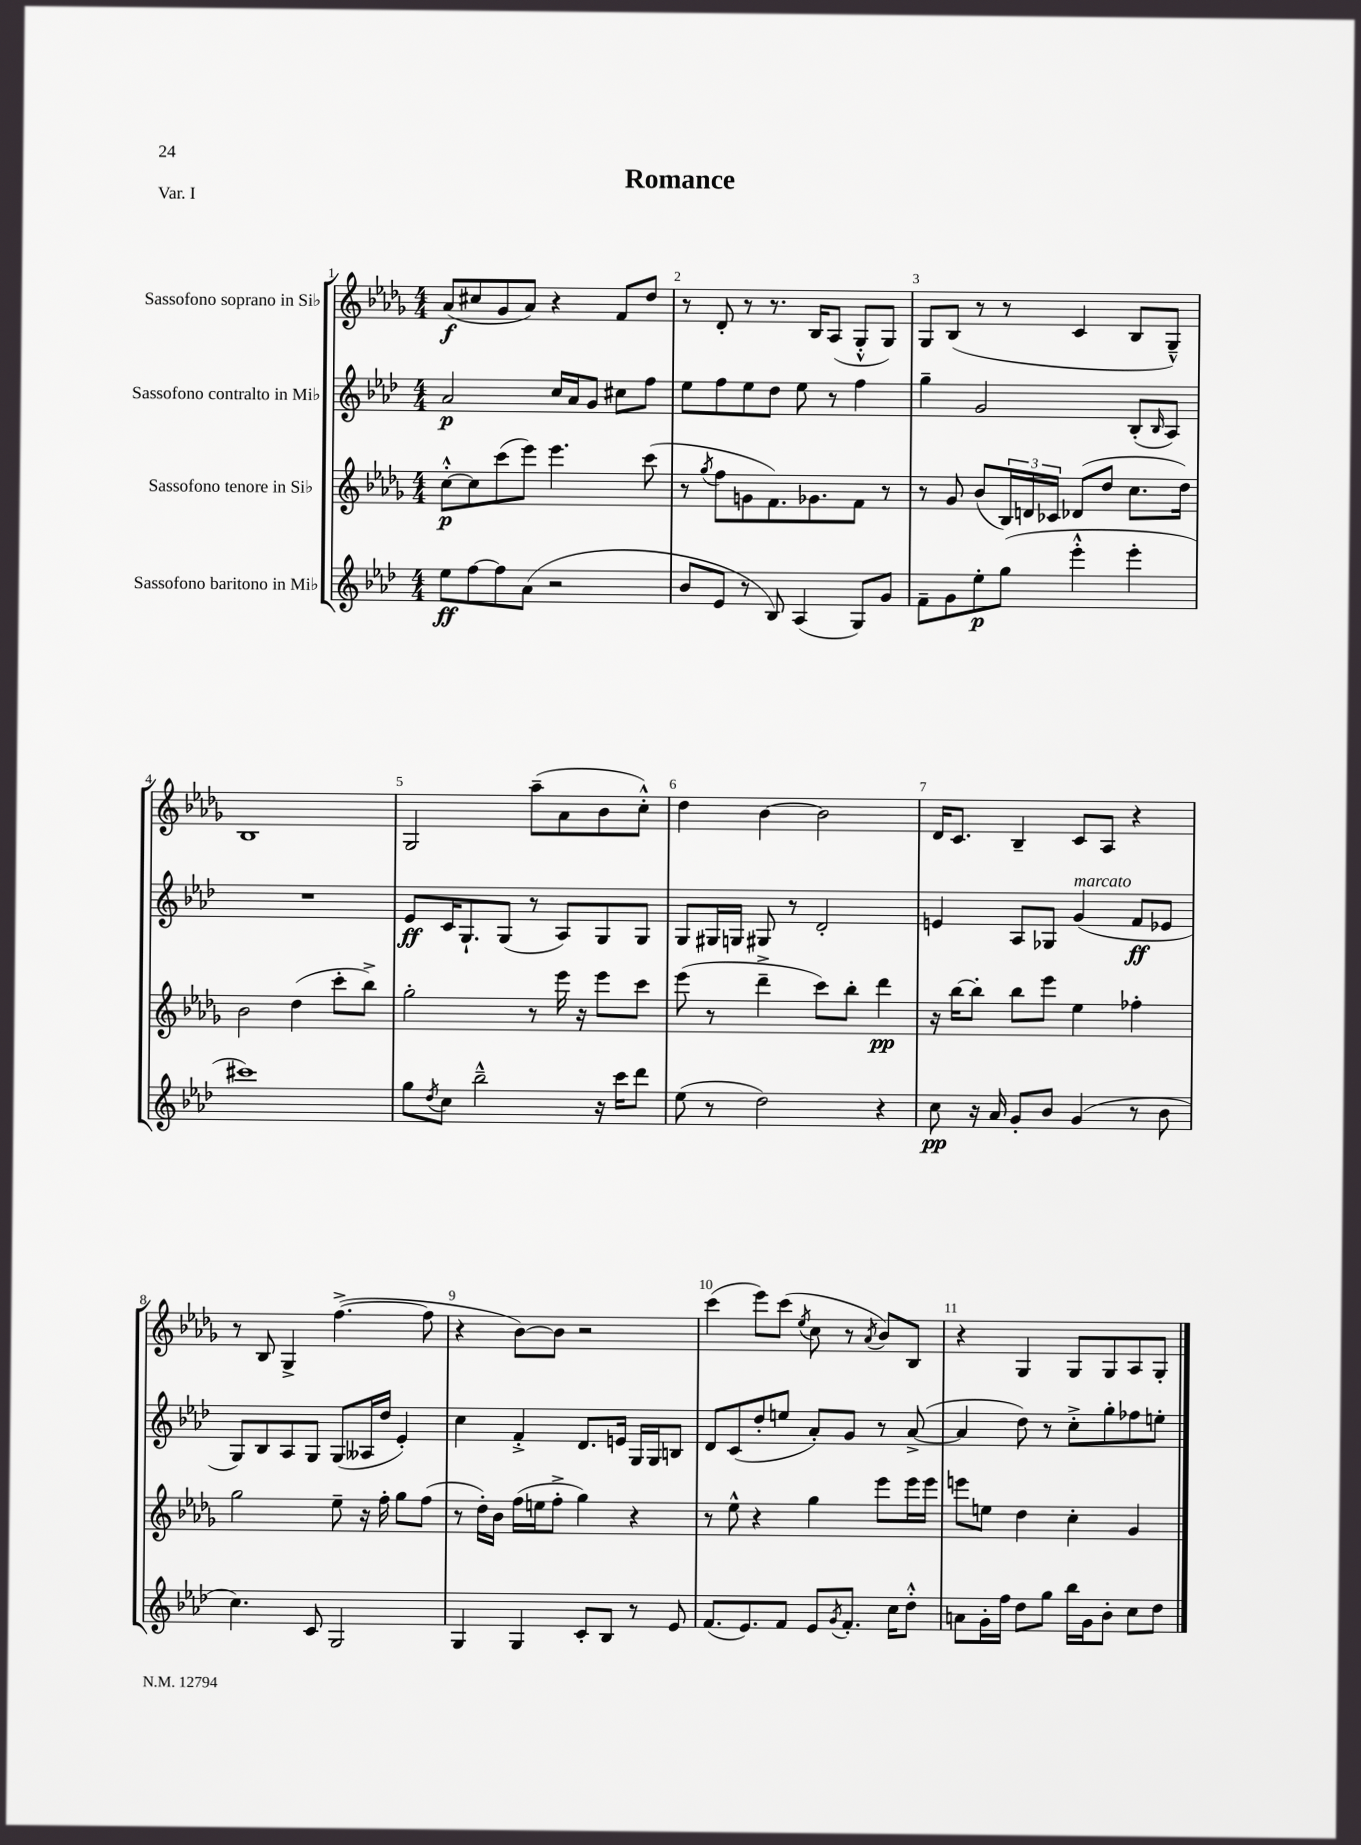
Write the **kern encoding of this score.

**kern	**dynam	**kern	**dynam	**kern	**dynam	**kern	**dynam
*part4	*part4	*part3	*part3	*part2	*part2	*part1	*part1
*staff4	*staff4	*staff3	*staff3	*staff2	*staff2	*staff1	*staff1
*I"Sassofono baritono in Mi♭	*	*I"Sassofono tenore in Si♭	*	*I"Sassofono contralto in Mi♭	*	*I"Sassofono soprano in Si♭	*
*clefG2	*	*clefG2	*	*clefG2	*	*clefG2	*
*k[b-e-a-d-]	*	*k[b-e-a-d-g-]	*	*k[b-e-a-d-]	*	*k[b-e-a-d-g-]	*
*M4/4	*	*M4/4	*	*M4/4	*	*M4/4	*
=1	=1	=1	=1	=1	=1	=1	=1
8ee-\L	ff	[8cc'^^\L	p	2a-/	p	(8a-/L	f
[8ff\	.	8cc\]	.	.	.	8cc#X/	.
8ff\]	.	(8ccc\	.	.	.	8g-/	.
(8a-\J	.	8eee-\J)	.	.	.	8a-/J)	.
2r	.	4.eee-\	.	16cc/LL	.	4r	.
.	.	.	.	16a-/J	.	.	.
.	.	.	.	8g/J	.	.	.
.	.	.	.	8cc#X\L	.	8f/L	.
.	.	(8ccc\	.	8ff\J	.	8dd-/J	.
=2	=2	=2	=2	=2	=2	=2	=2
8b-/L	.	8r	.	8ee-\L	.	8r	.
.	.	8qgg-/	.	.	.	.	.
8e-/J	.	8ff\L	.	8ff\	.	8d-'/	.
8r	.	8gn\	.	8ee-\	.	8r	.
8B-/)	.	8.f\)	.	8dd-\J	.	8.r	.
(4A-/	.	.	.	8ee-\	.	.	.
.	.	8.g-X\	.	.	.	16B-/KL	.
.	.	.	.	8r	.	(8A-/J	.
8G/L)	.	8f\J	.	4ff\	.	8G-'^^/L	.
8g/J	.	8r	.	.	.	8G-/J)	.
=3	=3	=3	=3	=3	=3	=3	=3
8f~\L	.	8r	.	4gg~\	.	8G-/L	.
8g\	.	8g-/	.	.	.	(8B-/J	.
8ee-'\	p	(8b-/L	.	2g/	.	8r	.
(8gg\J	.	24B-/L)	.	.	.	8r	.
.	.	24dn/	.	.	.	.	.
.	.	24c-X/JJ	.	.	.	.	.
4eee-'^^\	.	(8d-X/L	.	.	.	4c/	.
.	.	8dd-/J	.	.	.	.	.
4eee-'\	.	8.cc\L	.	(8B-'/L	.	8B-/L	.
.	.	.	.	16qqB-/	.	.	.
.	.	.	.	8A-/J)	.	8G-~^^/J)	.
.	.	16dd-\Jk)	.	.	.	.	.
!!LO:LB:g=z
=4	=4	=4	=4	=4	=4	=4	=4
1ccc#X)	.	2b-\	.	1r	.	1B-	.
.	.	(4dd-\	.	.	.	.	.
.	.	8ccc'\L	.	.	.	.	.
.	.	8bb-^\J)	.	.	.	.	.
=5	=5	=5	=5	=5	=5	=5	=5
8gg\L	.	2gg-'\	.	8e-/L	ff	2G-/	.
8qdd-/	.	.	.	.	.	.	.
8cc\J	.	.	.	16c/K	.	.	.
.	.	.	.	8.G`/	.	.	.
2bb-~^^\	.	.	.	.	.	.	.
.	.	.	.	(8G/J	.	.	.
.	.	8r	.	8r	.	(8aa-~\L	.
.	.	16eee-\	.	8A-/L)	.	8a-\	.
.	.	16r	.	.	.	.	.
16r	.	8eee-\L	.	8G/	.	8b-\	.
16ccc\KL	.	.	.	.	.	.	.
8ddd-\J	.	8ccc\J	.	8G/J	.	8cc'^^\J)	.
=6	=6	=6	=6	=6	=6	=6	=6
(8ee-\	.	(8eee-\	.	8G/L	.	4dd-\	.
8r	.	8r	.	16G#X/L	.	.	.
.	.	.	.	16Gn/JJ	.	.	.
2dd-\)	.	4ddd-~^\	.	8G#X/	.	[4b-\	.
.	.	.	.	8r	.	.	.
.	.	8ccc\L)	.	2d-'/	.	2b-\]	.
.	.	8bb-'\J	.	.	.	.	.
4r	.	4ddd-\	pp	.	.	.	.
=7	=7	=7	=7	=7	=7	=7	=7
8cc\	pp	16r	.	4en/	.	16d-/KL	.
.	.	[16bb-\KL	.	.	.	8.c/J	.
16r	.	8bb-'\J]	.	.	.	.	.
16a-/	.	.	.	.	.	.	.
8g'/L	.	8bb-\L	.	8A-/L	.	4B-~/	.
8b-/J	.	8eee-\J	.	8G-X/J	.	.	.
!	!	!	!	!LO:TX:a:i:t=marcato	!	!	!
(4g/	.	4ee-\	.	(4g/	.	8c/L	.
.	.	.	.	.	.	8A-/J	.
8r	.	4ff-X'\	.	8f/L	ff	4r	.
8b-\	.	.	.	8e-X/J	.	.	.
!!LO:LB:g=z
=8	=8	=8	=8	=8	=8	=8	=8
4.cc\)	.	2gg-\	.	8G/L)	.	8r	.
.	.	.	.	8B-/	.	8B-/	.
.	.	.	.	8A-/	.	4G-^/	.
8c/	.	.	.	8G/J	.	.	.
2G/	.	8ee-~\	.	(8G/L	.	([4.ff^\	.
.	.	16r	.	16A--X/L	.	.	.
.	.	16ff'\	.	16dd-/JJ	.	.	.
.	.	8gg-\L	.	4e-'/)	.	.	.
.	.	(8ff\J	.	.	.	8ff\]	.
=9	=9	=9	=9	=9	=9	=9	=9
4G/	.	8r	.	4cc\	.	4r	.
.	.	16dd-'\LL)	.	.	.	.	.
.	.	16b-\JJ	.	.	.	.	.
4G/	.	(16ff\LL	.	4f'^/	.	[8b-\L)	.
.	.	16een\J	.	.	.	.	.
.	.	8ff'^\J	.	.	.	8b-\J]	.
8c'/L	.	4gg-\)	.	8.d-/L	.	2r	.
8B-/J	.	.	.	.	.	.	.
.	.	.	.	16en/Jk	.	.	.
8r	.	4r	.	16G/LL	.	.	.
.	.	.	.	16G/J	.	.	.
8e-/	.	.	.	8Bn/J	.	.	.
=10	=10	=10	=10	=10	=10	=10	=10
(8.f/L	.	8r	.	8d-/L	.	(4ccc\	.
.	.	8ee-^^\	.	(8c/	.	.	.
8.e-/)	.	.	.	.	.	.	.
.	.	4r	.	8dd-'/	.	8eee-\L)	.
8f/J	.	.	.	8een/J	.	(8ccc\J	.
.	.	.	.	.	.	8qee-/	.
8e-/L	.	4gg-\	.	8a-'/L)	.	8cc\	.
8qg/	.	.	.	.	.	.	.
8.f'/J	.	.	.	8g/J	.	8r	.
.	.	.	.	.	.	8qa-/	.
.	.	8eee-\L	.	8r	.	8b-/L)	.
16cc\KL	.	.	.	.	.	.	.
8dd-'^^\J	.	16eee-\L	.	([8a-^/	.	8B-/J	.
.	.	16eee-\JJ	.	.	.	.	.
=11	=11	=11	=11	=11	=11	=11	=11
8an\L	.	8eeen\L	.	4a-/]	.	4r	.
16g'\L	.	8een\J	.	.	.	.	.
16ff\JJ	.	.	.	.	.	.	.
8dd-\L	.	4dd-\	.	8dd-\)	.	4G-/	.
8gg\J	.	.	.	8r	.	.	.
16bb-\LL	.	4cc'\	.	8cc'^\L	.	8G-/L	.
16g\J	.	.	.	.	.	.	.
8b-'\J	.	.	.	8gg'\	.	8G-/	.
8cc\L	.	4g-/	.	8ff-X\	.	8A-/	.
8dd-\J	.	.	.	8een'\J	.	8G-'/J	.
==	==	==	==	==	==	==	==
*-	*-	*-	*-	*-	*-	*-	*-
